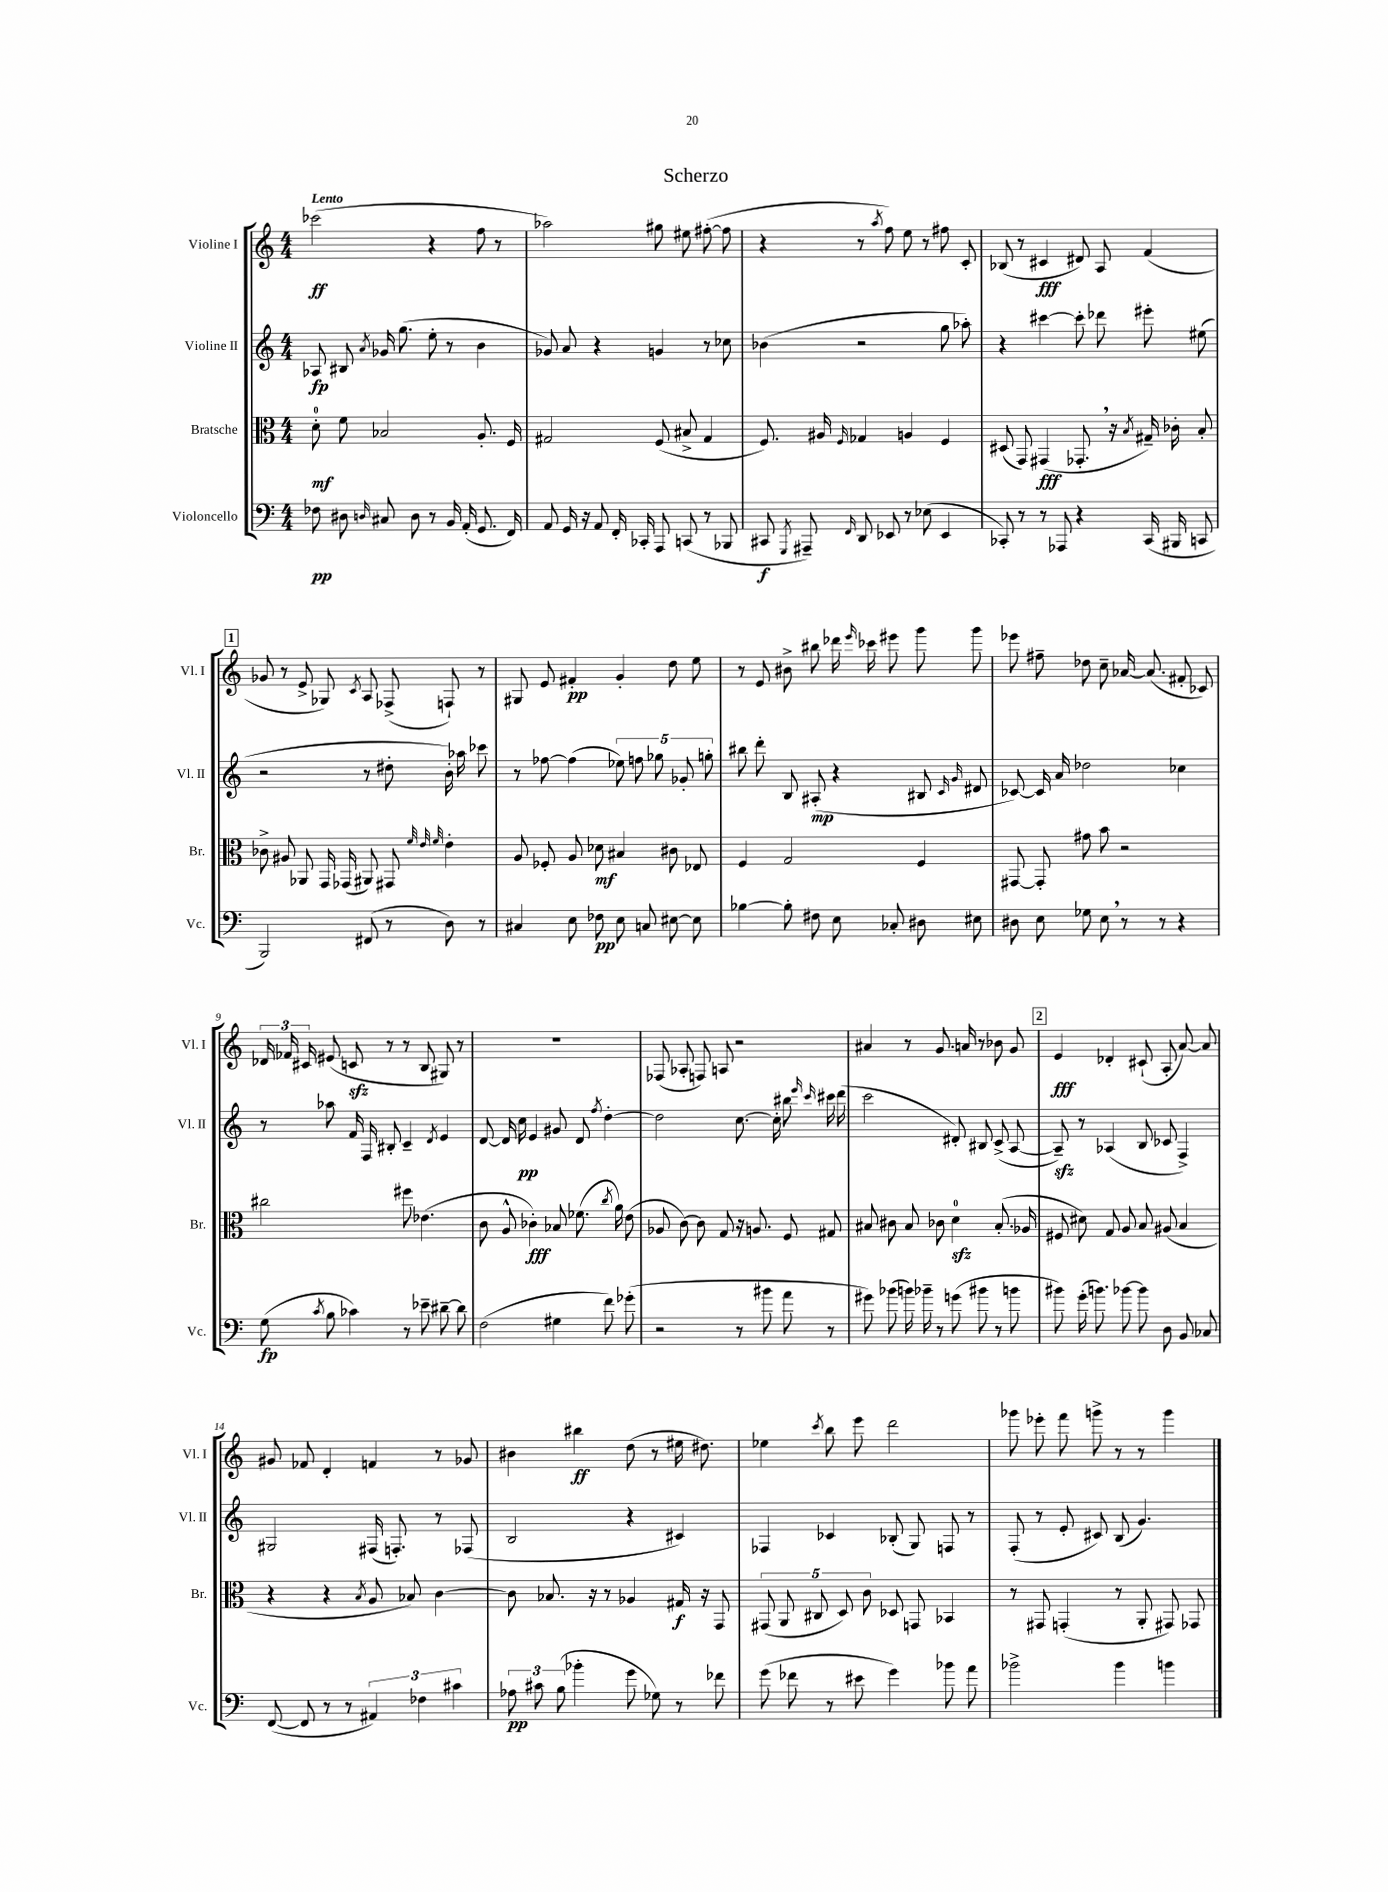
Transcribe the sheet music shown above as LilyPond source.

\header { title = "Scherzo" }
<<
\new StaffGroup <<
\new Staff = "s0" \with { instrumentName = "Violine I" shortInstrumentName = "Vl. I" } {
    \clef treble \key c \major \numericTimeSignature \time 4/4 \tempo "Lento"
    \autoBeamOff ces'''2\ff( r4 f''8 r8 |
    aes''2) gis''8 eis''8 fis''8~-.( fis''8 |
    r4 r8 \acciaccatura { a''8 } f''8) e''8 r8 fis''8 c'8-. |
    bes8( r8 cis'4\fff dis'8) a8 f'4( |
    \mark \markup { \box "1" } ges'8 r8 e'8-> ges8) \acciaccatura { c'8 } a8 fes8->( f8-!) r8 |
    gis8 e'8 fis'4-.\pp g'4-. d''8 e''8 |
    r8 e'8 bis'8-> bis''8 des'''16 \grace { e'''16 } ces'''16 eis'''8 g'''8 g'''8 |
    ees'''8 fis''8-- des''8 c''8-- aes'16~ aes'8.( fis'8-. ces'8) |
    \tuplet 3/2 { des'16 fes'16 cis'16 } eis'8( c'8\sfz r8 r8 b8 gis8) r8 |
    R1 |
    fes8( aes8-. f8) a8 r2 |
    ais'4 r8 g'8. a'16 r8 bes'8 g'8 |
    \mark \markup { \box "2" } e'4\fff des'4-. cis'8-!( a8-. a'8~) a'8 |
    gis'8 fes'8 d'4-. f'4 r8 ges'8 |
    bis'4 bis''4\ff d''8( r8 eis''16 dis''8.) |
    ees''4 \acciaccatura { c'''8 } b''8 e'''8 d'''2 |
    ges'''8 ees'''8-. f'''8 g'''8-> r8 r8 g'''4 \bar "|." |
}
\new Staff = "s1" \with { instrumentName = "Violine II" shortInstrumentName = "Vl. II" } {
    \clef treble \key c \major \numericTimeSignature \time 4/4
    \autoBeamOff aes8\fp bis8 \acciaccatura { a'8 } ges'16 g''8.( e''8-. r8 b'4 |
    ges'8) a'8 r4 g'4 r8 ces''8 |
    bes'4( r2 g''8 aes''8-.) |
    r4 cis'''4~ cis'''8-. des'''8 eis'''8-. eis''8( |
    \mark \markup { \box "1" } r2 r8 dis''8-. b'16-.) aes''16 ces'''8 |
    r8 fes''8~ fes''4( \tuplet 5/4 { ees''8) f''8 ges''8 ges'8-. g''8-. } |
    bis''8 d'''8-. b8 ais8-.\mp( r4 bis8 \grace { c'16 g'16 } dis'8 |
    ces'8~) ces'16 a'16 des''2 ces''4 |
    r8 aes''8 f'16 f16 bis8-. c'4-- \acciaccatura { d'8 } e'4 |
    d'8~ d'16 c''16\pp e'4 gis'8 d'8 \acciaccatura { f''8 } d''4~-. |
    d''2 c''8.~ c''16-. bis''8 \grace { e'''16 c'''16 } cis'''16 d'''16( |
    c'''2 dis'8-.) bis8 c'8->( a8~ |
    \mark \markup { \box "2" } a8--\sfz) r8 aes4( b8 ces'8 f4->) |
    gis2 fis16( f8.-.) r8 fes8( |
    b2 r4 cis'4) |
    fes4 ces'4 bes8-.( g8) f8 r8 |
    f8-.( r8 e'8-. cis'8) b8( g'4.) \bar "|." |
}
\new Staff = "s2" \with { instrumentName = "Bratsche" shortInstrumentName = "Br." } {
    \clef alto \key c \major \numericTimeSignature \time 4/4
    \autoBeamOff d'8-0-.\mf f'8 bes2 a8.-. f16 |
    gis2 f8( bis8-> gis4 |
    f8.) ais16 \grace { f16 } ges4 a4 f4 |
    dis8( g,8) gis,4\fff( ges,8.-. \breathe r16 \acciaccatura { b8 } gis16--) ces'16-. b8-. |
    \mark \markup { \box "1" } ces'8-> ais8 aes,8 g,16 ges,16( ais,8) gis,8 \grace { f'32 e'32 f'32 } e'4-. |
    a8 fes8-. a8 des'8\mf bis4 cis'8 ees8 |
    f4 g2 f4 |
    gis,8~ gis,8-. gis'8 b'8 r2 |
    cis''2 fis''8 ees'4.( |
    c'8 a8-^ ces'4-.\fff) bes8 fes'8.( \acciaccatura { c''8 } a'16) e'8( |
    aes8 c'8~) c'8 g8 r16 a8. f8 gis8 |
    bis8 cis'8 bis8 ces'8 d'4-0\sfz bis8.-.( aes16 |
    \mark \markup { \box "2" } fis8 dis'8) g8 a8 b8 ais8( b4 |
    r4 r4 \acciaccatura { b8 } a8 bes8) c'4~ |
    c'8 bes8. r16 r8 aes4 gis16\f r16 g,8 |
    \tuplet 5/4 { gis,8( a,8 cis8 d8) c'8 } des8 g,8 bes,4 |
    r8 gis,8 g,4-.( r8 a,8-. gis,8) ges,8 \bar "|." |
}
\new Staff = "s3" \with { instrumentName = "Violoncello" shortInstrumentName = "Vc." } {
    \clef bass \key c \major \numericTimeSignature \time 4/4
    \autoBeamOff fes8\pp dis8 \grace { d16 } cis8 d8 r8 b,16 a,16-.( g,8. f,16) |
    a,8 g,16 r16 a,8 f,16-. ces,16-. a,,8 c,8( r8 bes,,8 |
    cis,8\f \acciaccatura { g,,8 } ais,,8--) \grace { f,16 } d,8 ees,8 r8 ees8( ees,4 |
    ces,8-.) r8 r8 aes,,8 r4 ces,16( bis,,16 c,8 |
    \mark \markup { \box "1" } b,,2) fis,8( r8 d8) r8 |
    cis4 e8 fes8\pp e8 c8 eis8~ eis8 |
    bes4~ bes8-. fis8 e8 ces8-. dis8 eis8 |
    dis8 e8 ges8 e8 \breathe r8 r8 r4 |
    g8\fp( \acciaccatura { c'8 } b8 ces'4) r8 ees'8-- dis'8~-- dis'8 |
    f2( gis4 f'8) ges'8-.( |
    r2 r8 bis'8 a'8 r8 |
    gis'8) bes'8( b'16) bes'16-- r8 g'8( bis'8 r8 b'8 |
    \mark \markup { \box "2" } bis'8) g'16-.( b'8.) bes'8~ bes'8 d8 b,8 ces8 |
    f,8~( f,8 r8 r8 \tuplet 3/2 { ais,4) fes4 cis'4 } |
    \tuplet 3/2 { aes8\pp cis'8 b8( } bes'4-. g'8 ges8) r8 fes'8 |
    g'8( fes'8 r8 eis'8 g'4) bes'8 a'8 |
    bes'2-> bes'4 b'4 \bar "|." |
}
>>
>>
